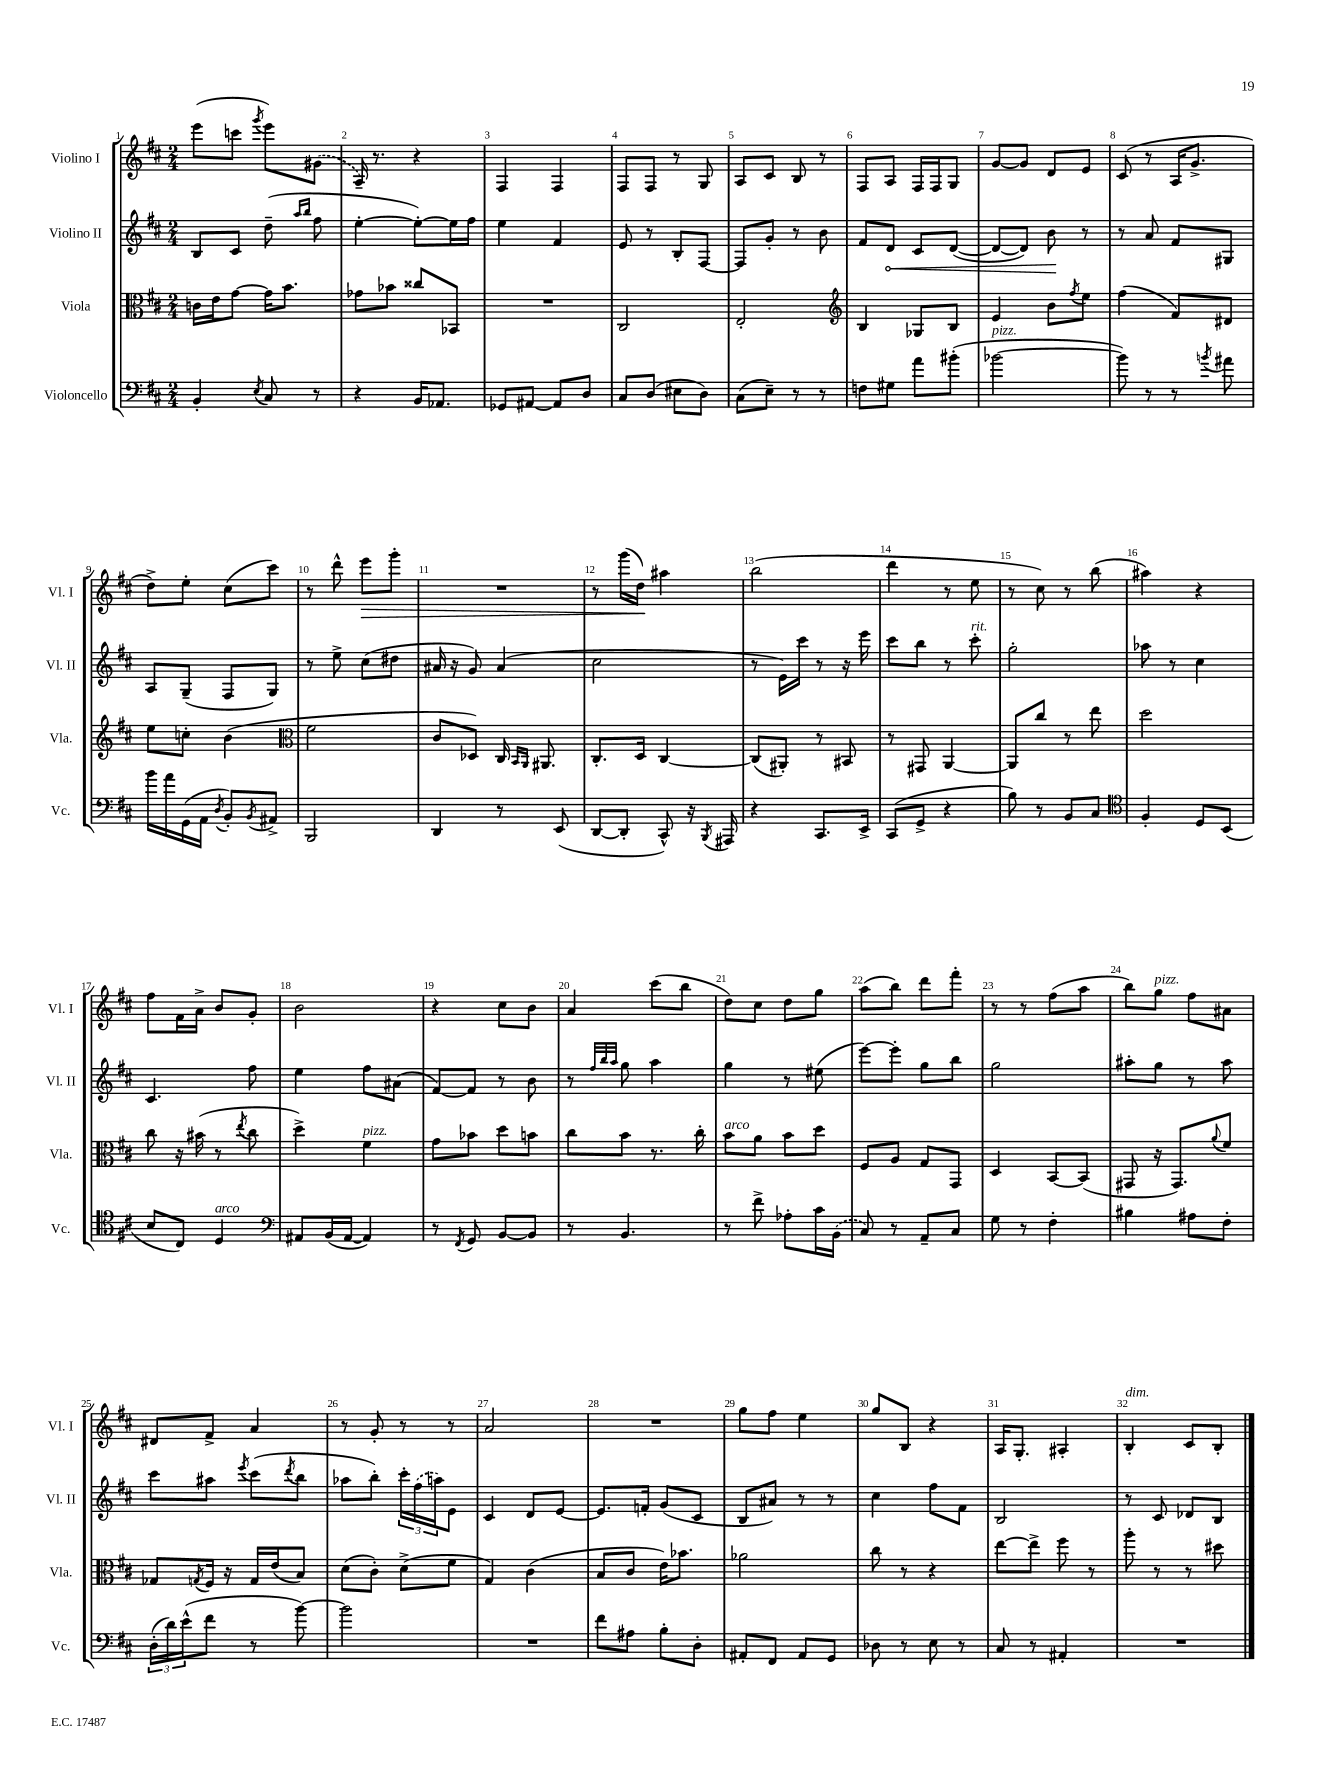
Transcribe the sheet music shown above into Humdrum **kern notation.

**kern	**kern	**kern	**kern
*staff4	*staff3	*staff2	*staff1
*clefF4	*clefC3	*clefG2	*clefG2
*k[f#c#]	*k[f#c#]	*k[f#c#]	*k[f#c#]
*M2/4	*M2/4	*M2/4	*M2/4
4BB'/	16c\LL	8B/L	(8eee\L
.	16e\J	.	.
.	[8g\J	8c#/J	8ccc\J
8qE/	.	.	8qggg/
8C#/	16g\]LK	(8dd~\	8eee\L)
.	8.b\J	.	.
.	.	16qqaa/LL	.
.	.	16qqbb/JJ	.
8r	.	8ff#\	(8g#\J
=	=	=	=
4r	8g-\L	[4ee'\	16A~/)
.	.	.	8.r
.	8b-\J	.	.
16BB/LK	8cc##/L	8ee'\_L)	4r
8.AA-/J	.	.	.
.	8BB-/J	16ee\]L	.
.	.	16ff#\JJ	.
=	=	=	=
8GG-/L	2r	4ee\	4F#/
[8AA#/J	.	.	.
8AA#/]L	.	4f#/	4F#/
8D/J	.	.	.
=	=	=	=
8C#/L	2C#/	8e/	8F#/L
(8D/J	.	8r	8F#/J
8E#\L	.	8B'/L	8r
8D\J)	.	[8F#/J	8G/
=	=	=	=
(8C#\L	2E'/	8F#/]L	8A/L
8E~\J)	.	8g'/J	8c#/J
8r	.	8r	8B/
8r	.	8b\	8r
=	=	=	=
*	*clefG2	*	*
8F\L	4B/	8f#/L	8F#/L
8G#\J	.	8d/J	8A/J
8a\L	8G-/L	8c#/L	16F#/LL
.	.	.	16F#/J
(8b#'\J	8B/J	([8d/J	8G/J
=	=	=	=
[2b-\	4e/	8d/_L	[8g/L
.	.	8d/]J)	8g/]J
.	8b\L	8b\	8d/L
.	8qff#/	.	.
.	8ee\J	8r	8e/J
=	=	=	=
8b-\])	(4ff#\	8r	(8c#/
8r	.	8a/	8r
8r	8f#/L)	8f#/L	16A/LK
.	.	.	8.g^/J
8qb/	.	.	.
8a#\	8d#/J	8G#/J	.
=	=	=	=
16b\LL	8ee\L	8A/L	8dd^\L)
16a\	.	.	.
(16GG\	8cc'\J	(8G~/J	8ee'\J
16AA\JJ	.	.	.
8qD/	.	.	.
8BB'/L)	(4b\	8F#/L	(8cc#\L
8qBB/	.	.	.
8AA#^/J	.	8G/J)	8ccc#\J)
=	=	=	=
*	*clefC3	*	*
2BBB/	2f#\	8r	8r
.	.	8ee^\	8ddd^^\
.	.	(8cc#\L	8eee\L
.	.	8dd#\J	8ggg'\J
=	=	=	=
4DD/	8c#/L	16a#/	2r
.	.	16r	.
.	8D-/J)	8g/)	.
8r	16C#/	(4a#/	.
.	16qqBB/LL	.	.
.	16qqAA/JJ	.	.
.	8.AA#/	.	.
(8EE/	.	.	.
=	=	=	=
[8DD/L	8.C#'/L	2cc#\	8r
8DD'/]J	.	.	(16ggg\LL
.	16D/Jk	.	16dd\JJ)
8CC#^^/)	[4C#/	.	4aa#\
16r	.	.	.
8qBBB/	.	.	.
16AAA#/	.	.	.
=	=	=	=
4r	(8C#/]L	8r	(2bb\
.	8AA#'/J)	16e\LL)	.
.	.	16ccc#\JJ	.
8.CC#/L	8r	8r	.
.	8BB#/	16r	.
16EE^/Jk	.	16eee\	.
=	=	=	=
(8CC#/L	8r	8ccc#\L	4ddd\
8GG^/J	8GG#/	8bb\J	.
4r	[4AA/	8r	8r
.	.	8ccc#'\	8ee\
=	=	=	=
8B\)	8AA/]L	2gg'\	8r
8r	8cc#/J	.	8cc#\)
8BB/L	8r	.	8r
8C#/J	8ee\	.	(8bb\
=	=	=	=
*clefC4	*	*	*
4F#'/	2dd\	8aa-\	4aa#\)
.	.	8r	.
8D/L	.	4cc#\	4r
(8BB/J	.	.	.
=	=	=	=
8B/L	8cc#\	4.c#/	8ff#\L
8C#/J)	16r	.	16f#\L
.	(16b#\	.	16a^\JJ
4D/	8r	.	8b/L
.	8qee/	.	.
.	8cc#\	8ff#\	8g'/J
=	=	=	=
*clefF4	*	*	*
8AA#/L	4dd^\)	4ee\	2b\
(16BB/L	.	.	.
[16AA#/JJ	.	.	.
4AA#/])	4f#\	8ff#\L	.
.	.	(8a#\J	.
=	=	=	=
8r	8g\L	[8f#/L)	4r
8qFF#/	.	.	.
8GG/	8b-\J	8f#/]J	.
[8BB/L	8dd\L	8r	8cc#\L
8BB/]J	8b\J	8b\	8b\J
=	=	=	=
8r	8cc#\L	8r	4a/
.	.	32qqff#/LLL	.
.	.	32qqbb/	.
.	.	32qqaa/JJJ	.
4.BB/	8b\J	8gg\	.
.	8.r	4aa\	(8ccc#\L
.	.	.	8bb\J
.	16cc#'\	.	.
=	=	=	=
8r	8b\L	4gg\	8dd\L)
8f#^\	8a\J	.	8cc#\J
8A-'\L	8b\L	8r	8dd\L
16c#\L	8dd\J	(8ee#\	8gg\J
(16BB\JJ	.	.	.
=	=	=	=
8C#/)	8F#/L	[8eee\L)	(8aa\L
8r	8A/J	8eee'\]J	8bb\J)
8AA~/L	8G/L	8gg\L	8ddd\L
8C#/J	8GG/J	8bb\J	8fff#'\J
=	=	=	=
8G\	4D/	2gg\	8r
8r	.	.	8r
4F#'\	[8BB/L	.	(8ff#\L
.	(8BB/]J	.	8aa\J
=	=	=	=
4B#\	8GG#/	8aa#'\L	8bb\L)
.	16r	8gg\J	8gg\J
.	8.GG#/L)	.	.
8A#\L	.	8r	8ff#\L
.	8qqa/	.	.
8F#'\J	8f#/J	8aa#\	8a#\J
=	=	=	=
(24D'\LL	8G-/L	8ccc#\L	8d#/L
24d\)	.	.	.
(24e^^\J	.	.	.
.	8qG/	.	.
8f#\J	16F#/Jk	8aa#\J	8f#^/J
.	16r	.	.
.	.	8qeee/	.
8r	16G/LL	(8ccc#\L	4a/
.	(16e/J	.	.
.	.	8qddd/	.
[8b\)	8B/J)	8bb\J	.
=	=	=	=
2b\]	(8d\L	8aa-\L	8r
.	8c#'\J)	8bb'\J)	8g'/
.	(8d^\L	24ccc#'\LL	8r
.	.	(24ff#\	.
.	.	24aa\J)	.
.	8f#\J	8e\J	8r
=	=	=	=
2r	4G/)	4c#/	2a/
.	(4c#\	8d/L	.
.	.	[8e/J	.
=	=	=	=
8f#\L	8B/L	8.e/]L	2r
8A#\J	8c#/J	.	.
.	.	16f'/Jk	.
8B'\L	16e\LK)	(8g/L	.
.	8.b-\J	.	.
8D'\J	.	8c#/J	.
=	=	=	=
8AA#'/L	2a-\	8B/L	8gg\L
8FF#/J	.	8a#/J)	8ff#\J
8AA#/L	.	8r	4ee\
8GG/J	.	8r	.
=	=	=	=
8D-\	8cc#\	4cc#\	8gg/L
8r	8r	.	8B/J
8E\	4r	8ff#\L	4r
8r	.	8f#\J	.
=	=	=	=
8C#/	[8ee\L	2B/	16A/LK
.	.	.	8.G'/J
8r	8ee^\]J	.	.
4AA#'/	8ff#\	.	4A#'/
.	8r	.	.
=	=	=	=
2r	8aa'\	8r	4B'/
.	8r	8c#/	.
.	8r	8d-/L	8c#/L
.	8dd#\	8B/J	8B'/J
==	==	==	==
*-	*-	*-	*-
